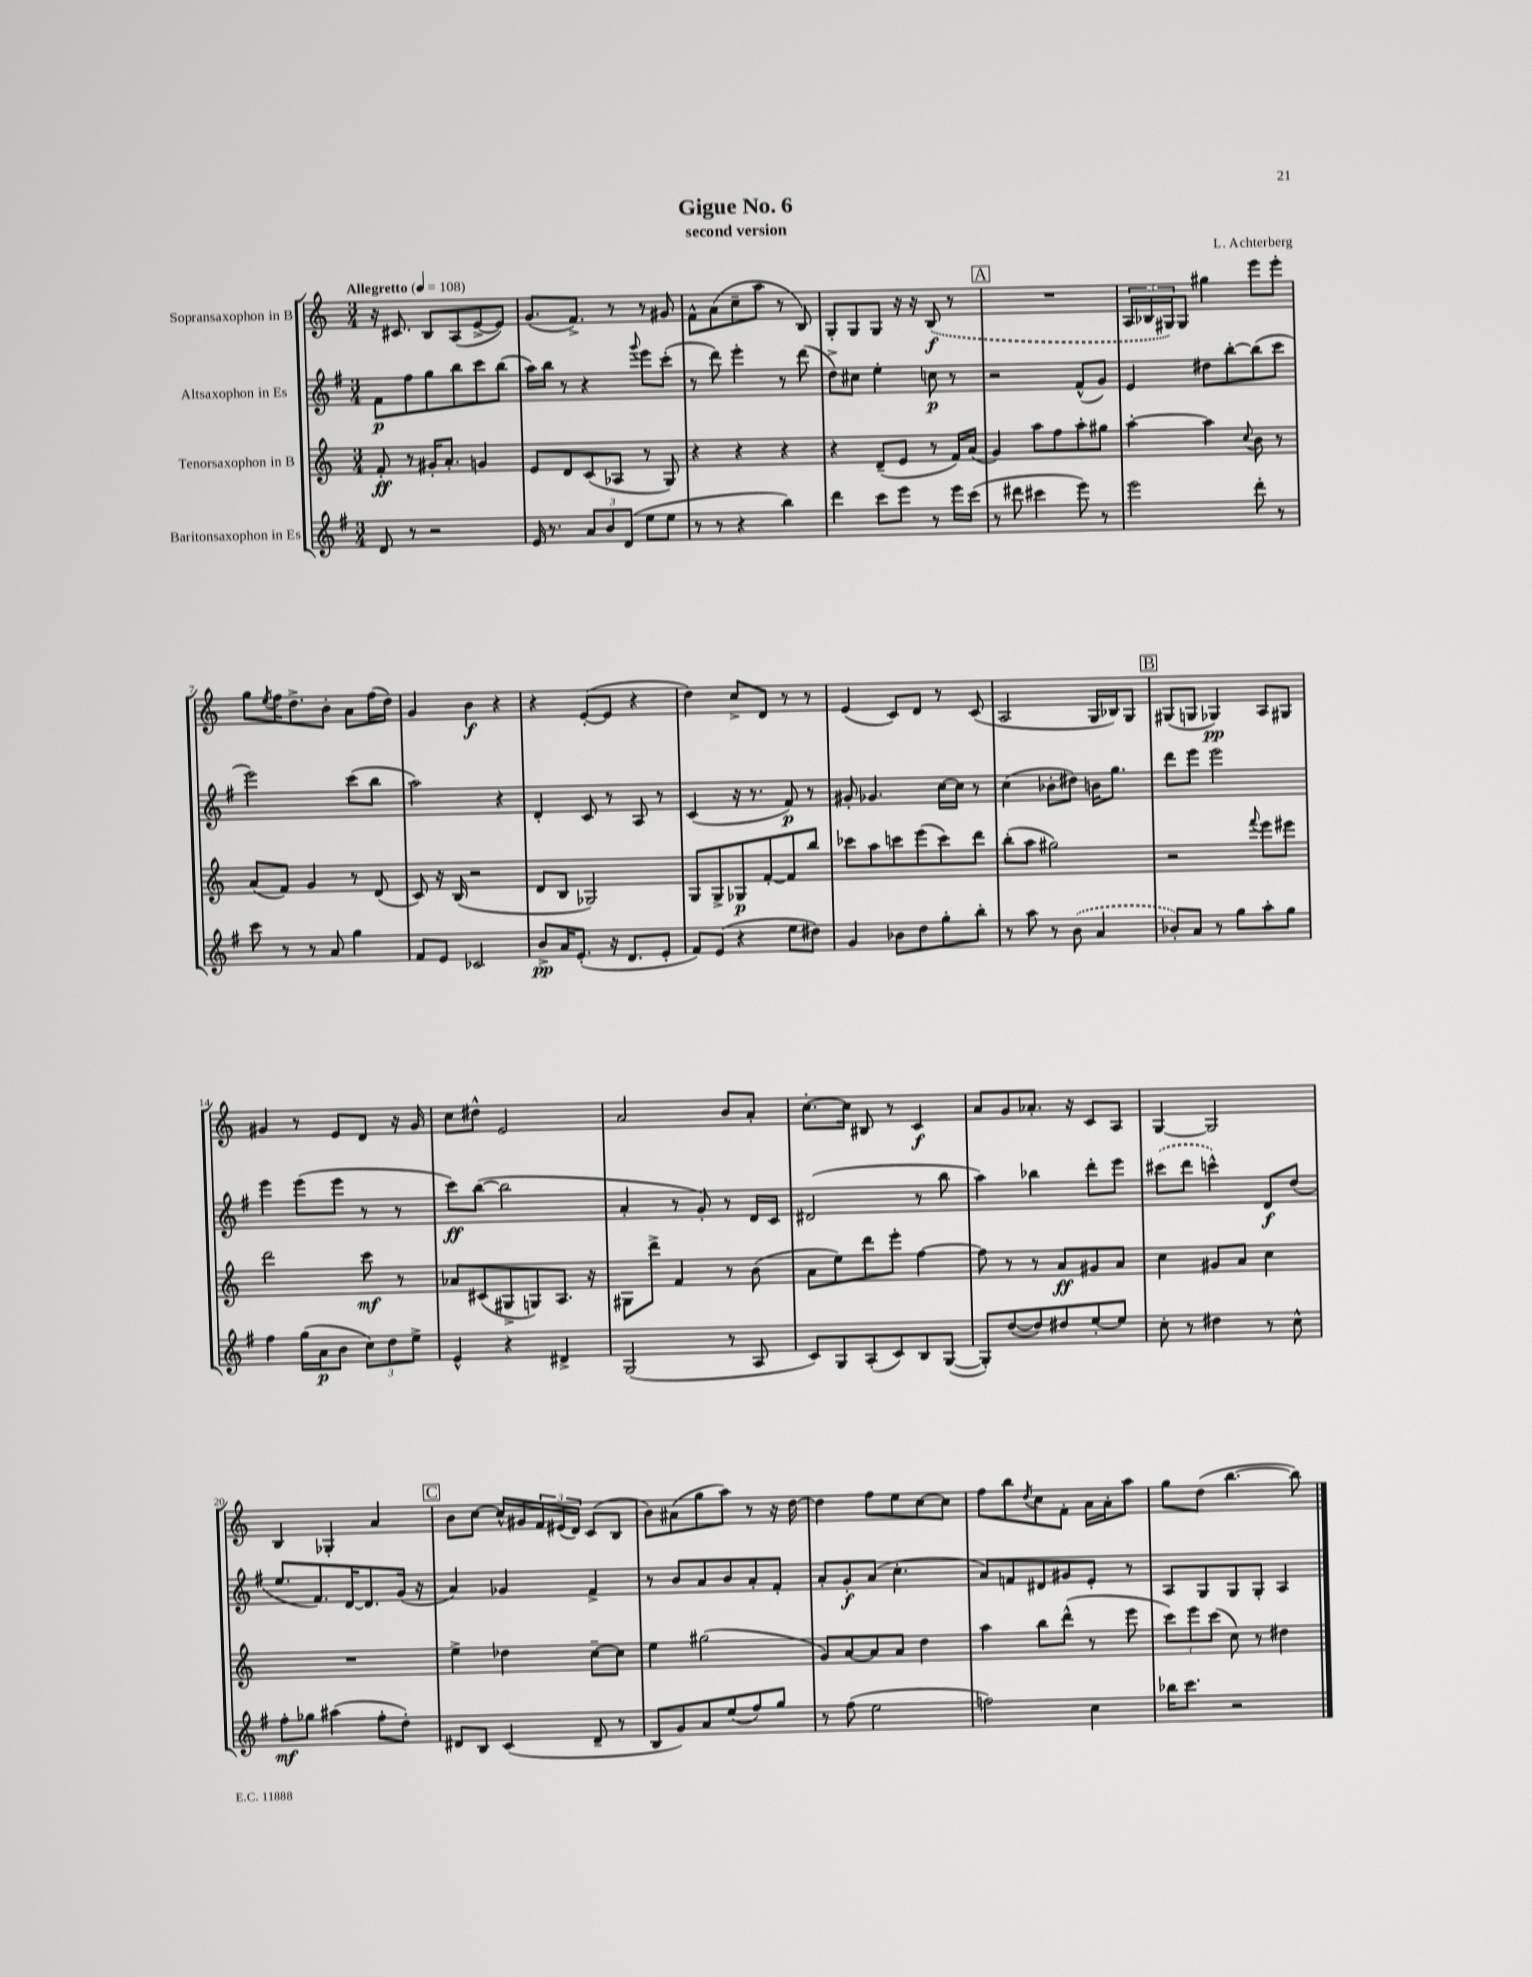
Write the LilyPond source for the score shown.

\header { title = "Gigue No. 6" composer = "L. Achterberg" subtitle = "second version" }
<<
\new StaffGroup <<
\new Staff = "s0" \with { instrumentName = "Sopransaxophon in B" } {
    \clef treble \key c \major \numericTimeSignature \time 3/4 \tempo "Allegretto" 4 = 108
    r16 cis'8. b8 a8( e'8~-> e'8) |
    g'8.( f'8.->) r8 r8 gis'8 |
    f'8-^ a'8( c''8-- a''8 r8 b8) |
    g8-. g8 g8 r16 r16 \once \slurDashed b8\f( r8 |
    \mark \markup { \box "A" } R2. |
    \tuplet 3/2 { a16 bes16 gis16) } gis8 gis''4 e'''8 e'''8-. |
    g''8 \acciaccatura { e''8 } f''16 d''8.-> b'8-. a'8 f''16( d''16) |
    g'4 b'4\f r4 |
    r4 e'8~-.( e'8 r4 |
    d''4) c''8-> d'8 r8 r8 |
    e'4( c'8) d'8 r8 c'8( |
    a2 g16 bes16) g8 |
    \mark \markup { \box "B" } gis8( g8 ges4\pp) a8 gis8 |
    gis'4 r8 e'8 d'8 r16 gis'16 |
    c''8 dis''8-^ e'2 |
    a'2 b'8 a'8-. |
    c''8.~-. c''16 bis8 r8 c'4\f |
    a'8 g'8 aes'8.-. r16 c'8 a8 |
    g4~ g2 |
    b4 ges4-. a'4 |
    \mark \markup { \box "C" } b'8 c''8~ c''16-^ gis'16 \tuplet 3/2 { f'16 eis'16( d'16) } c'8( b8 |
    b'8) ais'8( g''8 a''8) r8 r16 d''16~ |
    d''4 f''8 e''8 c''8~ c''8 |
    f''8 b''8 \acciaccatura { d''8 } c''8 f'8-. a'16 a'16-. a''8 |
    g''8 d''8( b''4.~ b''8) \bar "|." |
}
\new Staff = "s1" \with { instrumentName = "Altsaxophon in Es" } {
    \clef treble \key g \major \numericTimeSignature \time 3/4
    fis'8\p fis''8 g''8 b''8 c'''8 b''8( |
    a''16) b''16 r8 r4 \appoggiatura { g'''8 } e'''8 c'''8-.( |
    r8 d'''8) e'''4-. r8 d'''8( |
    d''8->) cis''8 e''4-. c''8\p r8 |
    \mark \markup { \box "A" } r2 fis'8-^( g'8) |
    e'4 dis''8 b''8~-. b''8( c'''8 |
    e'''2) c'''8( b''8 |
    a''2) r4 |
    d'4-. c'8 r8 a8 r8 |
    c'4( r16 r8. fis'8\p) r8 |
    gis'8-. ges'4. c''16~ c''16 r8 |
    c''4( bes'8-. dis''8) b'16 g''8. |
    \mark \markup { \box "B" } d'''8 e'''8 e'''2 |
    e'''4 e'''8( e'''8 r8 r8 |
    c'''8\ff) b''8~( b''2 |
    a'4-. r8 g'8-.) r8 d'16 c'16 |
    dis'2( r8 b''8 |
    a''4) bes''4 d'''8-. e'''8 |
    \once \slurDashed cis'''8( d'''8 c'''4-^) d'8\f d''8( |
    e''8. fis'8.) d'16~ d'8. g'16( r16 |
    \mark \markup { \box "C" } a'4) ges'4 fis'4-> |
    r8 b'8 a'8 b'8 a'8-. fis'8-. |
    a'8-. g'8-.\f a'8( c''4.-. |
    a'8) f'8 dis'8 gis'8 e'8-. r8 |
    a8 g8 g8 g8-. a4 \bar "|." |
}
\new Staff = "s2" \with { instrumentName = "Tenorsaxophon in B" } {
    \clef treble \key c \major \numericTimeSignature \time 3/4
    f'8-.\ff r8 gis'16-. a'8.-. g'4 |
    e'8 d'8 c'8( aes8 r8 g8) |
    r4 r4 r4 |
    r4 d'8--( e'8 r8 f'16) a'16( |
    \mark \markup { \box "A" } g'4) a''8 f''8 a''8-. gis''8 |
    a''4~-. a''4 \appoggiatura { c''8 } b'8 r8 |
    a'8( f'8) g'4 r8 d'8( |
    c'8) r16 b16( r2 |
    d'8 b8 ges2) |
    g8 g8-> ges8\p f'8~-. f'8 b''8 |
    ces'''8 a''8 c'''8 e'''8( c'''8) d'''8 |
    b''8-.( a''8 gis''2) |
    \mark \markup { \box "B" } r2 \appoggiatura { f'''8 } e'''8 eis'''8 |
    d'''2 c'''8\mf r8 |
    aes'8 cis'8( gis8-> g8) a8. r16 |
    gis8 d'''8-> f'4 r8 b'8( |
    a'8 e''8) d'''8 e'''8-. f''4~ |
    f''8 r8 r8 a'8\ff gis'8 a'8 |
    c''4 gis'8 a'8 c''4 |
    R2. |
    \mark \markup { \box "C" } e''4-> des''4 c''8~-- c''8 |
    e''4 gis''2( |
    g'8) a'8~ a'8 a'8 d''4 |
    a''4 b''8 d'''8-^( r8 e'''8 |
    \tuplet 3/2 { c'''8) e'''8 c'''8( } c''8) r8 dis''4 \bar "|." |
}
\new Staff = "s3" \with { instrumentName = "Baritonsaxophon in Es" } {
    \clef treble \key g \major \numericTimeSignature \time 3/4
    d'8 r8 r2 |
    e'16 r8. \tuplet 3/2 { a'8 b'8 d'8( } e''8 e''8 |
    r8 r8 r4 b''4) |
    d'''4 c'''8 e'''8 r8 e'''16 c'''16( |
    \mark \markup { \box "A" } r8 dis'''8 cis'''4 e'''8) r8 |
    e'''2 d'''8-. r8 |
    c'''8 r8 r8 a'8 g''4 |
    fis'8 e'8 ces'2 |
    b'8->\pp a'16 e'8.-.( r16 d'8. e'8-. |
    fis'8) e'8( r4 e''8 dis''8) |
    g'4 bes'8 d''8 g''8-. b''8-. |
    r8 a''8 r8 \once \slurDashed b'8( a'4 |
    \mark \markup { \box "B" } bes'8-.) a'8 r8 g''8 a''8-. g''8 |
    fis''4 g''16( a'16\p b'8 \tuplet 3/2 { c''8) d''8 e''8-> } |
    e'4-^ r4 dis'4-> |
    g2( r8 a8 |
    c'8) g8 a8-.( c'8) b8 g8~( |
    g8-.) d''8~( d''8) dis''8 e''8~-. e''8 |
    c''8-. r8 dis''4 r8 c''8-^ |
    fis''8-.\mf ges''8 ais''4( fis''8-. d''8-.) |
    \mark \markup { \box "C" } dis'8 b8 c'4( dis'8-- r8 |
    b8 g'8) a'8 e''8( fis''8) g''8 |
    r8 fis''8( e''2 |
    f''2) c''4 |
    bes''16 c'''8. r2 \bar "|." |
}
>>
>>
